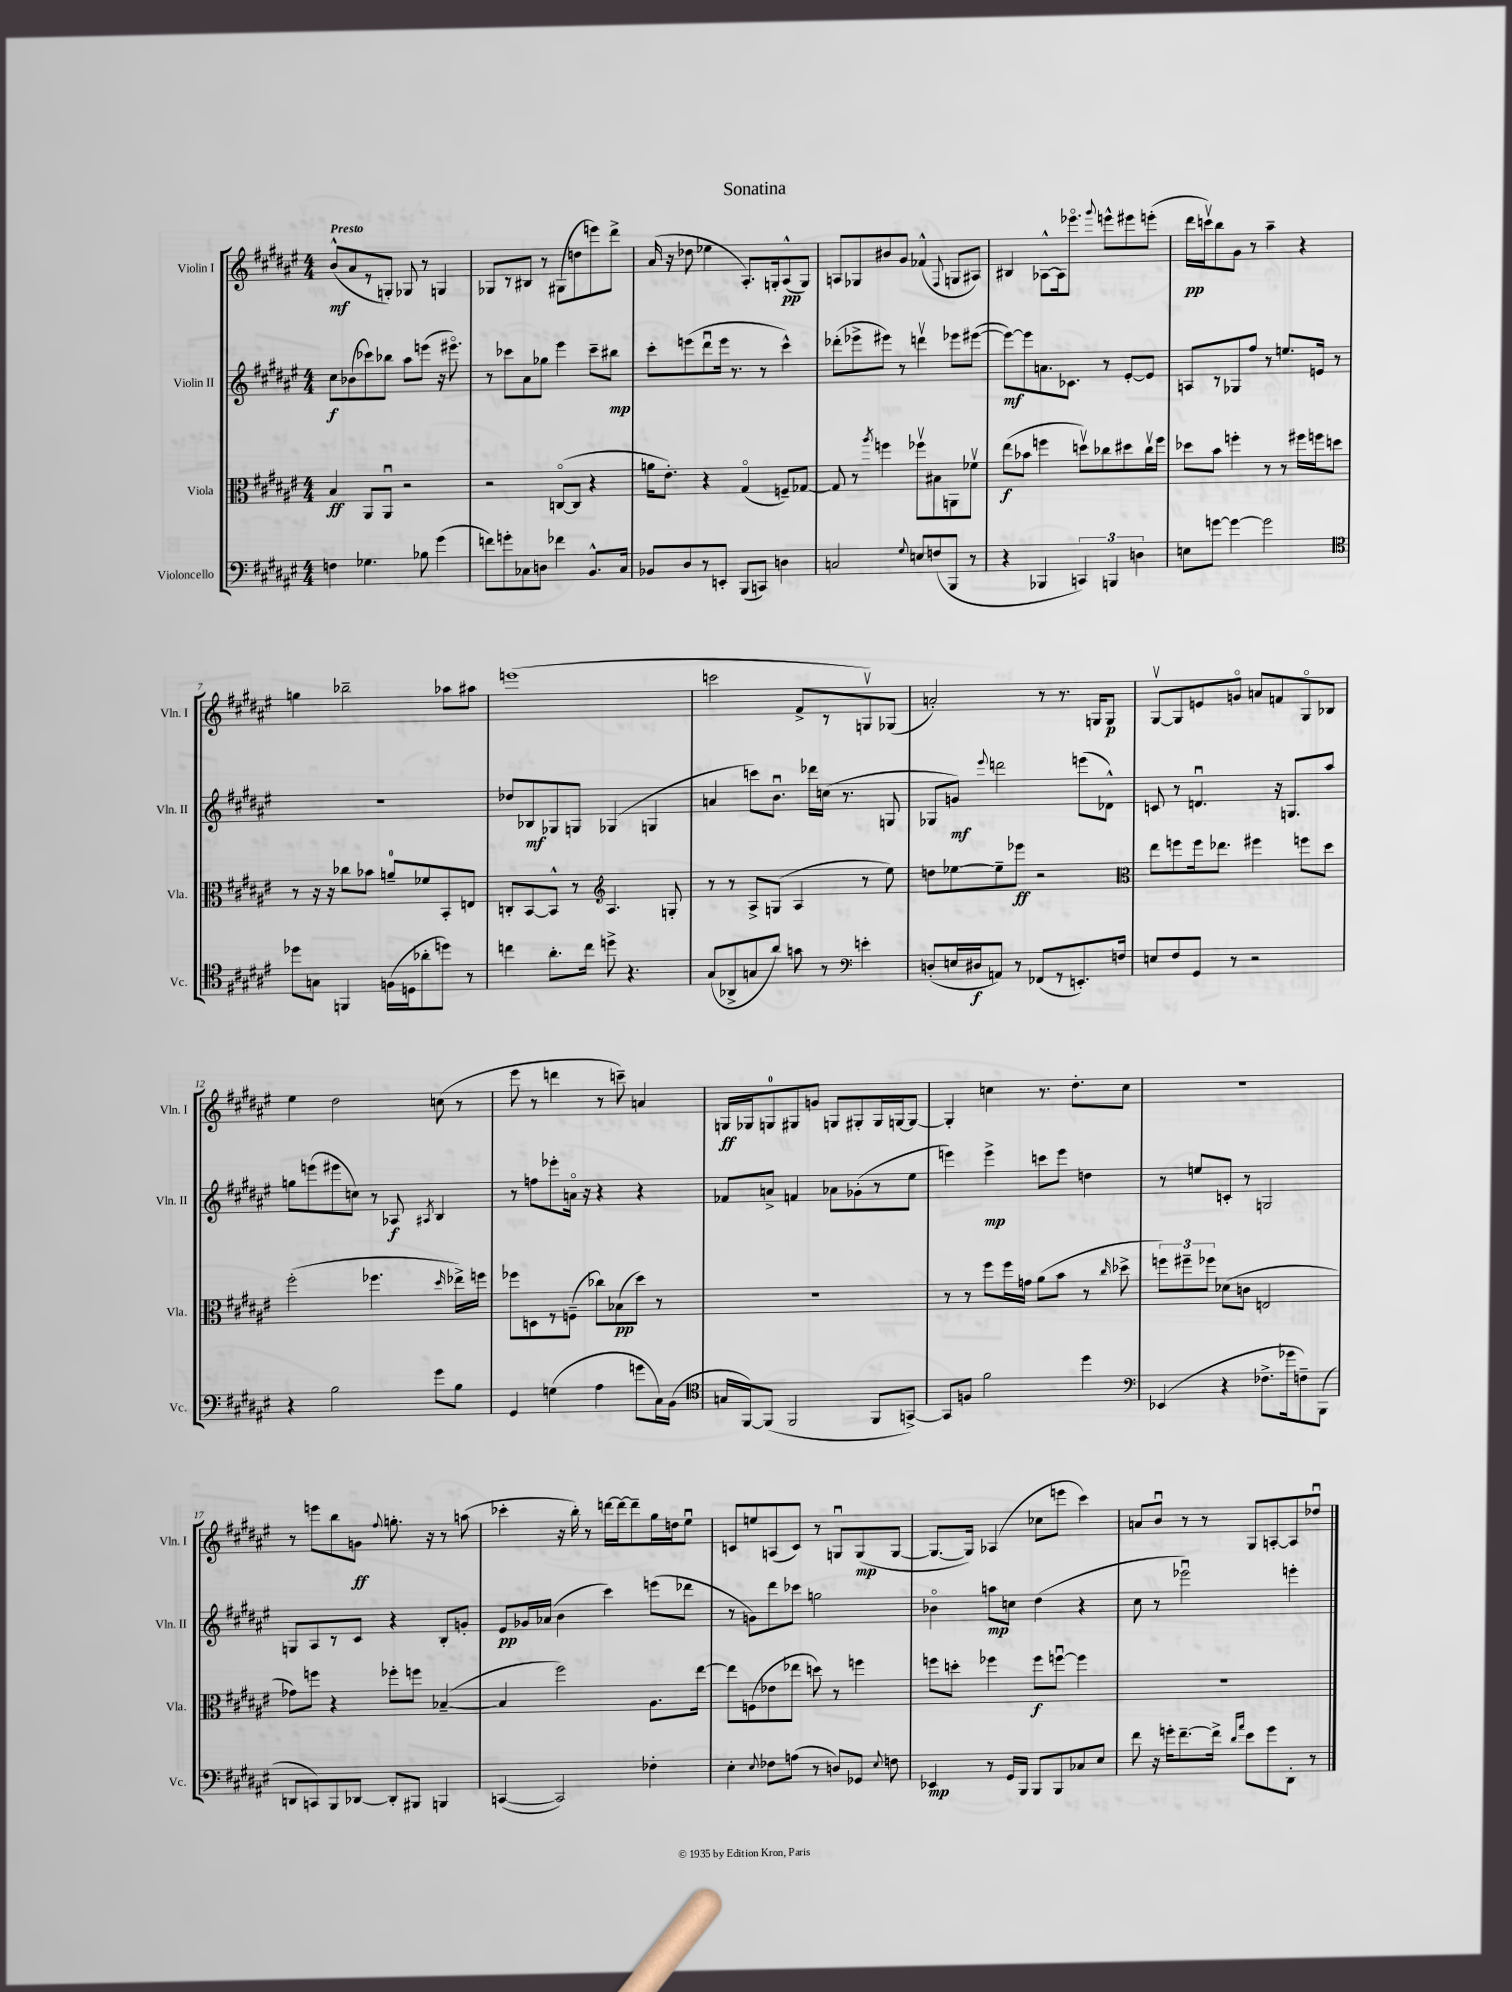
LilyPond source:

\header { title = "Sonatina" }
<<
\new StaffGroup <<
\new Staff = "s0" \with { instrumentName = "Violin I" shortInstrumentName = "Vln. I" } {
    \clef treble \key fis \major \numericTimeSignature \time 4/4 \tempo "Presto"
    \autoBeamOff b'8[-^\mf( ais'8 r8 g8]-.) ges8 r8 g4 |
    ges8[ r8 bis8] r8 gis8[( d''8 e'''8) dis'''8]-> |
    ais'16( r16 des''8 ees''4 ais8.[-.) g16-. ais8-^\pp( g8]) |
    a8[ ges8 bis'8 gis'8] fes'4-^( \appoggiatura { fis8 } g8[ ais8]) |
    bis4 aes8[~-^ aes16 ees'''8.]\flageolet \appoggiatura { gis'''8 } e'''8[-^ eis'''8 e'''8]-.( |
    dis'''16[\pp c'''16\upbow) b''8 gis'8] r8 ais''4-- r4 |
    g''4 bes''2-- aes''8[ ais''8] |
    e'''1( |
    c'''2 fis'8[-> r8 g8\upbow) ges8]( |
    a'2-.) r8 r8. g16[ g8]\p |
    gis8[~\upbow gis8 e'8 g'8]\flageolet a'8[ f'8 gis8\flageolet bes8] |
    eis''4 dis''2 c''8( r8 |
    eis'''8 r8 d'''4 r8 c'''8--) a'4 |
    g16[\ff ges16 g8-0 gis8 g'8] g8[ gis8-. gis16 g16~ g8]~ |
    g4-. c''4 r8. dis''8.[-. c''8] |
    R1 |
    r8 e'''8[ b''8 g'8]\ff \appoggiatura { fis''8 } g''8.-. r16 r8 a''8( |
    ces'''4-. r16 b''16-.) r8 d'''16[~ d'''16~ d'''8-- gis''16 d''16 eis''8]\downbow |
    c'8[ e''8 a8( c'8]) r8 g8[\downbow g8\mp( g8]~ |
    g8.[~ g16]) aes4( ces''8[ e'''8] cis'''4) |
    a'8[ b'8]\downbow r8 r8 gis8[ a8~-. a8 des''8]\downbow \bar "|." |
}
\new Staff = "s1" \with { instrumentName = "Violin II" shortInstrumentName = "Vln. II" } {
    \clef treble \key fis \major \numericTimeSignature \time 4/4
    \autoBeamOff cis''8[\f bes'8( ces'''8) bes''8] ais''8[ e'''8]( r16 eis'''8.\flageolet) |
    r8 ces'''8[ ais'8 ges''8] eis'''4 ces'''8[-- bis''8]\mp |
    cis'''8[-. e'''8( dis'''8\downbow e'''16] r8. r8 cis'''4-^) |
    des'''8[-.( ees'''8-> eis'''8]) r8 d'''4\upbow ees'''8[ eis'''8]~( |
    eis'''8[~\mf) eis'''8 a'8. ces'8.] r8 eis'8[~-. eis'8] |
    a8[ r8 ges8 fis''8] r8 e''8.[ e'16] r8 |
    R1 |
    des''8[ bes8\mf ges8 g8] ges4( g4 |
    a'4 c'''8[) b'8.]\downbow des'''16[ c''16]( r8. g8 |
    ges8[ g'8]\mf) \appoggiatura { eis'''8 } d'''2 e'''8[( des'8]-^) |
    c'8 r8 d'4.\downbow r16 g8.[ ais''8] |
    g''8[ e'''8( eis'''8 c''8]) r8 aes8\f \acciaccatura { ais8 } b4 |
    r8 f''8[ ees'''8-. a'16]\flageolet r16 r4 r4 |
    fes'8[ a'8]-> f'4 aes'8[ ges'8-.( r8 eis''8] |
    e'''4) e'''4->\mp c'''8[ e'''8] d''4 |
    r8 e''8[ c'8]-. r8 g2 |
    g8[ ais8 r8 cis'8] r4 b8[-. g'8]-. |
    eis'8[\pp ges'16 aes'16]( b'4 cis'''4) e'''8[( des'''8] |
    r8 g'8[) dis'''8 ces'''8] g''2 |
    bes'4\flageolet a''8[\mp c''8] dis''4( r4 |
    cis''8 r8 ees'''2\downbow) e'''4-. \bar "|." |
}
\new Staff = "s2" \with { instrumentName = "Viola" shortInstrumentName = "Vla." } {
    \clef alto \key fis \major \numericTimeSignature \time 4/4
    \autoBeamOff b4\ff ais,8[ ais,8]\downbow r2 |
    r2 c8[~\flageolet( c8] r4 |
    a'16[ eis'8.]-.) r4 gis4\flageolet( f8[--) ges8]~ |
    ges8 r8 \acciaccatura { ais''8 } f''4 fes''8[\upbow bis8 a,8 fes'8]\upbow |
    eis''8[\f( bes'8] f''4 d''8[\upbow) ces''8 dis''8 ces''16\upbow f''16] |
    des''8[ b'8] f''4-. r8 r8 fis''16[ f''16 d''8] |
    r8 r16 r16 ces''8[ bes'8] a'8[-0-- fes'8 b,8-. e8] |
    c8[-. b,8~ b,8]-^ r8 \clef treble ais4. g8-. |
    r8 r8 ais8[-> g8]( ais4 r8 eis''8) |
    d''8[ ees''8~ ees''8-- ees'''8]\ff r2 |
    \clef alto eis''8[ f''8 f''16 ees''8.] fis''4 f''8[ dis''8] |
    fis''2-.( fes''4. \grace { dis''16 } ees''16[->) f''16] |
    fes''8[ d8 r8 f8]--( ces''8[) bes8\pp( dis''8]) r8 |
    R1 |
    r8 r8 fis''8[ fis''16 g'16] ais'8[( b'8] r8 \grace { cis''16 } des''8-> |
    \tuplet 3/2 { f''8[) fis''8-- fes''8] } des'8[( c'8] e2 |
    ges'8[) f''8] r4 fes''8[-. f''8] bes4~--( |
    bes4 fis''2) ais8.[ eis''16]~ |
    eis''8[ f8( ees'8 ees''8] d''8) r8 f''4 |
    f''8[ d''8]-. fes''4 fes''8[\f f''8]~\downbow f''4 |
    R1 \bar "|." |
}
\new Staff = "s3" \with { instrumentName = "Violoncello" shortInstrumentName = "Vc." } {
    \clef bass \key fis \major \numericTimeSignature \time 4/4
    \autoBeamOff f4 ges4. bes8 gis'4( |
    f'8[) g'8-. ces8 d8] fes'4 b,8.[-^ ces16] |
    bes,8[ dis8 r8 e,8]-. b,,8[( c,8]) d4 |
    c2 \appoggiatura { gis8 } e8[ f8( b,,8] r8 |
    r4 bes,,4 \tuplet 3/2 { c,4) b,,4 d4 } |
    e8[ g'8]~ g'4~ g'2 |
    \clef tenor des''8[ g8] f,4 f16[( d16 aes'8-. d''8]) r8 |
    c''4 ais'8.[-. c''16] d''8-> r4. |
    gis8[( aes,8-> g8 ais'8]) g'8 r8 \clef bass e'4-. |
    d8[-.( e16 dis16\f a,8]) r8 fes,8[( r8 e,8.-.) f16] |
    e8[ fis8 gis,8] r8 r2 |
    r4 b2 gis'8[ b8] |
    gis,4 g4( ais4 g'8[ cis16) b,16]( |
    \clef tenor g16[ fis,16~) fis,8]( fis,2 fis,8[ g,8]~->) |
    g,8[ f8] fis'2 dis''4 |
    \clef bass ees,4( r4 fes8.[-> ges'16 f8--) b,,8]( |
    d,8[ c,8) b,,8 des,8]~ des,8[-. bis,,8] b,,4 |
    c,4~( c,2) fes4-. |
    eis4-. \appoggiatura { eis8 } fes8[ a8]( r8 d8[) ges,8] \appoggiatura { eis8 } f8 |
    ees,4\mp r8 gis,16[ b,,16] b,,8[ b,,8 ces8 eis8] |
    fis'8 r16 g'16[-. fis'8.~-- fis'16]-> \grace { dis'16[ ais'16] } eis'8[ g'8 dis,8]-. r8 \bar "|." |
}
>>
>>
